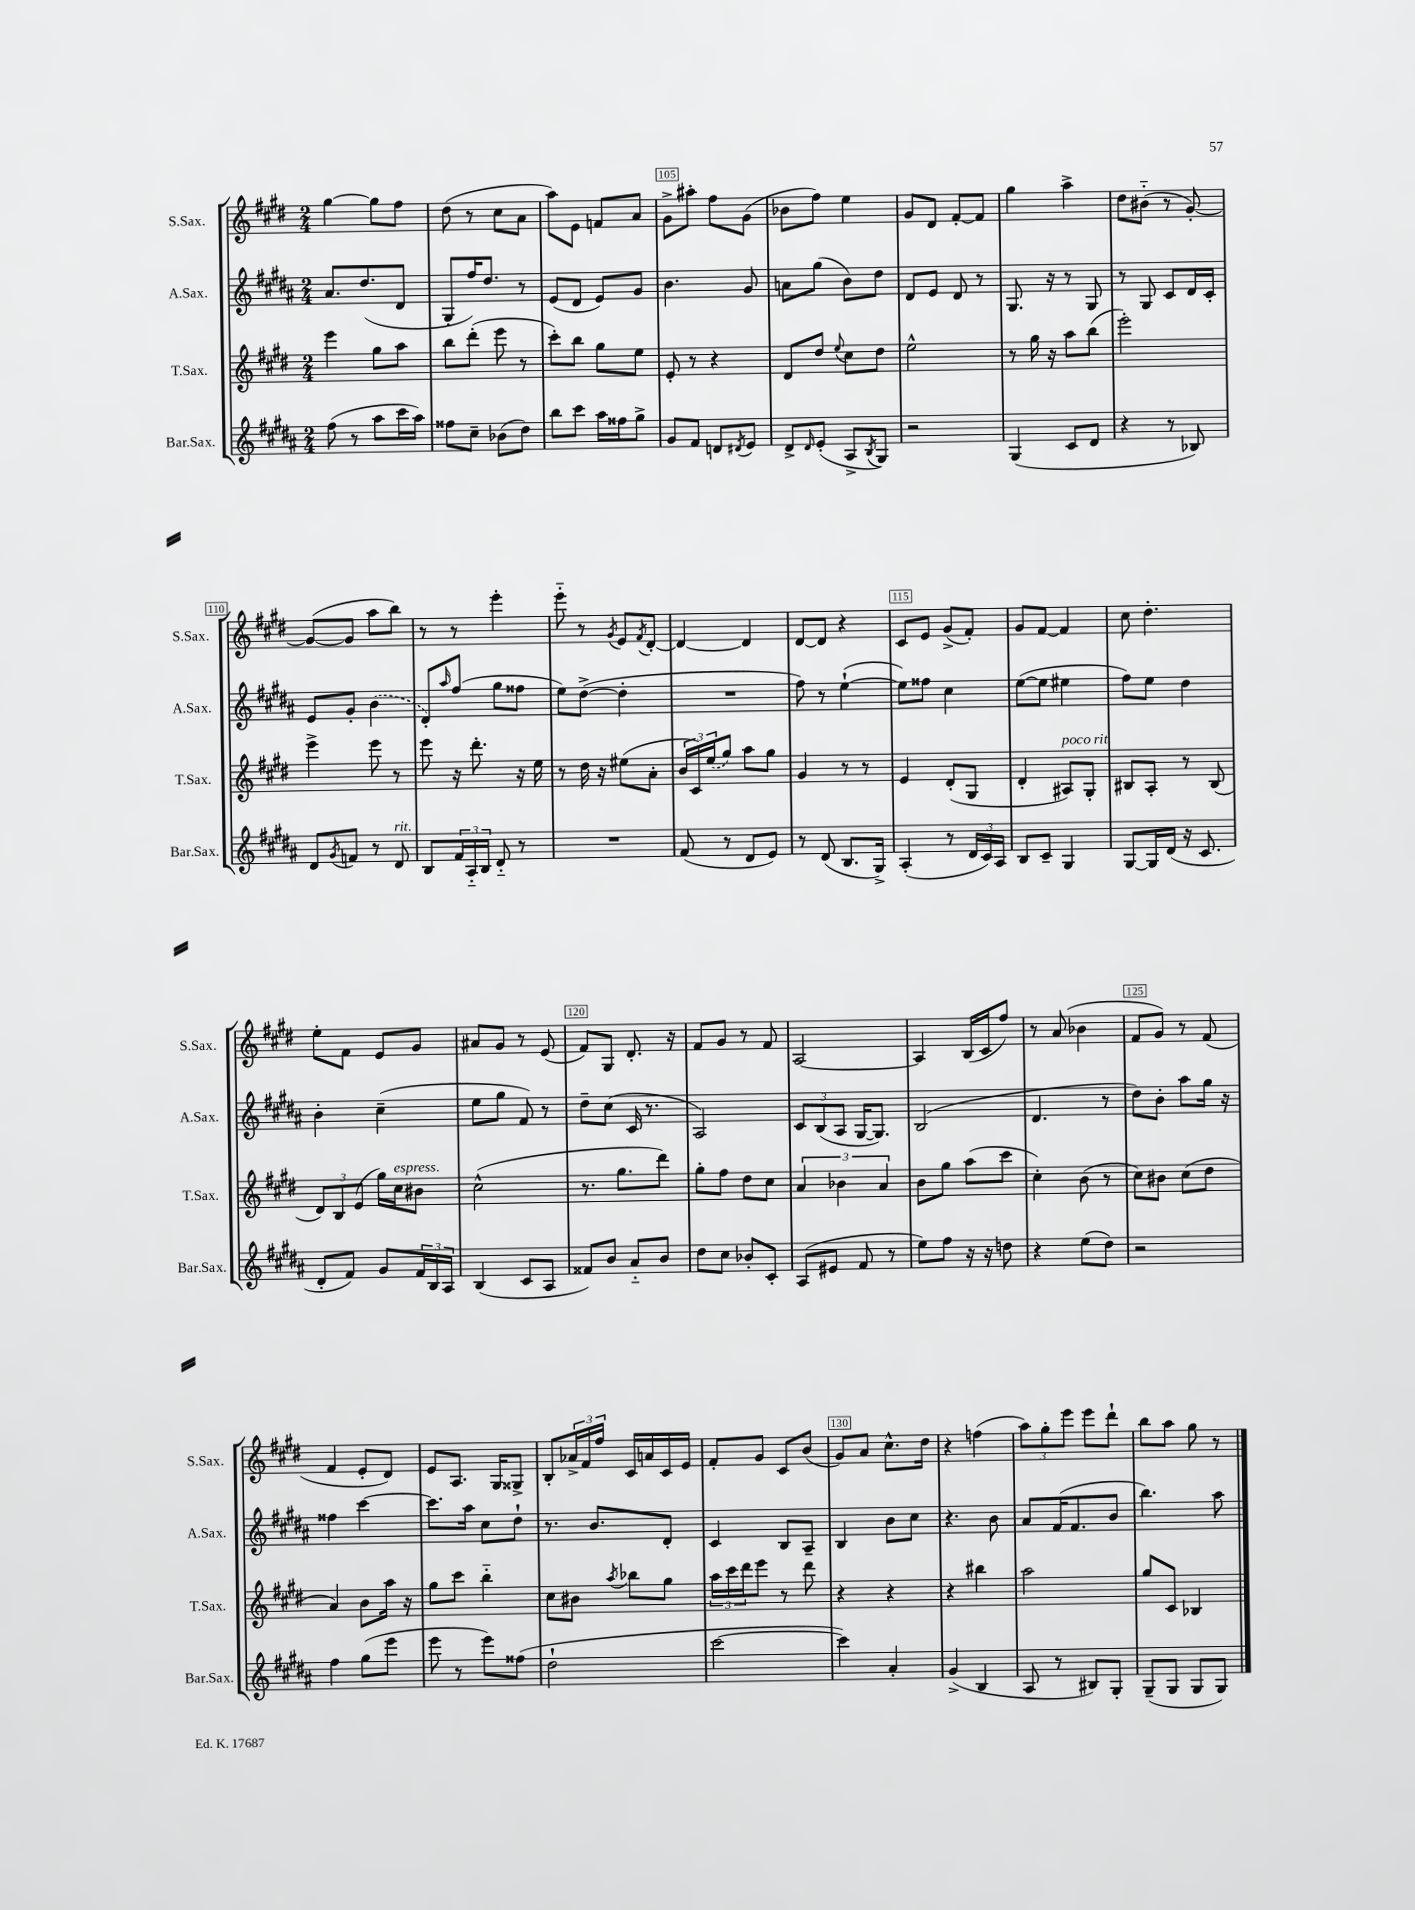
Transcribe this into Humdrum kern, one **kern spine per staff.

**kern	**kern	**kern	**kern
*part4	*part3	*part2	*part1
*staff4	*staff3	*staff2	*staff1
*I"Bar.Sax.	*I"T.Sax.	*I"A.Sax.	*I"S.Sax.
*I'Bar.Sax.	*I'T.Sax.	*I'A.Sax.	*I'S.Sax.
*clefG2	*clefG2	*clefG2	*clefG2
*k[f#c#g#d#a#]	*k[f#c#g#d#]	*k[f#c#g#d#a#]	*k[f#c#g#d#]
*M2/4	*M2/4	*M2/4	*M2/4
=102	=102	=102	=102
(8ff#\	4eee\	8.a#/L	[4gg#\
8r	.	.	.
.	.	(8.dd#/	.
8aa#\L	8gg#\L	.	8gg#\L]
16ccc#\L	8aa\J	8d#/J	8ff#\J
16aa#\JJ)	.	.	.
=103	=103	=103	=103
8ff##X\L	8bb\L	8G#'/L	(8dd#\
8cc#~\J	(8ddd#'\J	16ff#/K)	8r
.	.	8.dd#/J	.
(8b-X\L	8eee\	.	8cc#\L
8dd#\J)	8r	8r	8a\J
=104	=104	=104	=104
8bb\L	8ccc#'\L)	(8e/L	8aa\L)
8ccc#\J	8bb\J	8d#/J	8e\J
16aa#\LL	8gg#\L	8e/L)	8fn/L
16ff##X\J	.	.	.
8gg#^\J	8ee\J	8g#/J	8a/J
=105	=105	=105	=105
8g#/L	8e'/	4.b\	8g#^\L
8f#/J	8r	.	8aa#X'\J
8dn/L	4r	.	8ff#\L
8qd#X/	.	.	.
8e/J	.	8g#/	(8g#\J
=106	=106	=106	=106
8d#^/L	8d#/L	8an\L	8b-X\L
16qqd#/	.	.	.
(8e'/J	8dd#/J	(8gg#\J	8ff#\J)
.	8qqee/	.	.
8A#^/L	8cc#\L	8b\L)	4ee\
8qB/	.	.	.
8G#/J)	8dd#\J	8dd#\J	.
=107	=107	=107	=107
2r	2ee^^\	8d#/L	8g#/L
.	.	8e/J	8d#/J
.	.	8d#/	[8f#'/L
.	.	8r	8f#/J]
=108	=108	=108	=108
(4G#/	8r	8.G#/	4gg#\
.	16gg#\	.	.
.	16r	16r	.
8c#/L	8aa\L	8r	4aa^\
8d#/J	(8bb\J	8G#/	.
=109	=109	=109	=109
4r	2eee'\)	8r	8dd#\L
.	.	8G#/	(8b#X\J
8r	.	8c#/L	8r
8B-X/)	.	16d#/L	[8g#'/)
.	.	16c#'/JJ	.
!!LO:LB:g=z
=110	=110	=110	=110
8d#/L	4eee^\	8e/L	(8g#/L_
8qg#/	.	.	.
8fn/J	.	8g#'/J	8g#/J]
8r	8eee\	(4b\	8aa\L
!LO:TX:a:i:t=rit.	!	!	!
8d#/	8r	.	8bb\J)
=111	=111	=111	=111
8B/L	8eee\	8d#'/L)	8r
.	.	16qqaa#/	.
24f#/L	16r	(8ff#/J	8r
24A#/	.	.	.
.	8.ddd#'\	.	.
24B/JJ	.	.	.
8d#/	.	8gg#\L	4eee'\
8r	16r	8ff##X\J	.
.	16ee\	.	.
=112	=112	=112	=112
2r	8r	8ee\L)	8eee\
.	16dd#\	([8dd#^\J	8r
.	16r	.	.
.	.	.	8qg#/
.	(8ee#X\L	4dd#'\]	8e/L
.	.	.	8qf#/
.	8a'\J	.	[8d#'/J
=113	=113	=113	=113
(8f#/	24b/LL	2r	4d#/_
.	24c#/)	.	.
.	(24ee/J	.	.
8r	8gg#/J)	.	.
8d#/L	8aa\L	.	4d#/]
8e/J)	8gg#\J	.	.
=114	=114	=114	=114
8r	4g#/	8ff#\)	[8d#/L
(8d#/	.	8r	8d#/J]
8.B/L	8r	([4ee`\	4r
.	8r	.	.
16G#^/Jk)	.	.	.
=115	=115	=115	=115
(4A#'/	4e/	8ee\L])	8c#/L
.	.	8ff##X\J	8e/J
8r	(8d#'/L	4cc#\	(8g#^/L
24d#/LL	8G#/J	.	8f#'/J)
24c#/)	.	.	.
24A#/JJ	.	.	.
=116	=116	=116	=116
8B/L	4d#'/	([8ee\L	8g#/L
8c#~/J	.	8ee\J]	[8f#/J
!	!LO:TX:a:i:t=poco rit.	!	!
4G#/	8A#X/L)	4ee#X\	4f#/]
.	8G#'/J	.	.
=117	=117	=117	=117
[8G#/L	8B#X/L	8ff#\L)	8cc#\
16G#/L]	8A'/J	8ee\J	4.dd#'\
(16d#/JJ	.	.	.
16r	8r	4dd#\	.
8.c#/	.	.	.
.	(8B#/	.	.
!!LO:LB:g=z
=118	=118	=118	=118
8d#'/L	12d#/L)	4b'\	8ee'\L
.	12B/	.	.
8f#/J)	.	.	8f#\J
.	(12e/J	.	.
8g#/L	16gg#\LL)	(4cc#~\	8e/L
!	!LO:TX:a:i:t=espress.	!	!
.	16cc#\J	.	.
24f#/L	8b#X\J	.	8g#/J
24B/	.	.	.
24A#/JJ	.	.	.
=119	=119	=119	=119
(4B/	(2cc#^^\	8ee\L	8a#X/L
.	.	8gg#\J	8g#/J
8c#/L	.	8f#/)	8r
8A#/J	.	8r	(8e/
=120	=120	=120	=120
8f##X/L)	8.r	8dd#~\L	8f#/L)
8b/J	.	(8cc#\J	8G#/J
.	8.gg#\L	.	.
8a#/L	.	16c#/	8.d#'/
.	.	8.r	.
8b/J	8ddd#\J)	.	.
.	.	.	16r
=121	=121	=121	=121
8dd#\L	8gg#'\L	2A#/)	8f#/L
8cc#\J	8ff#\J	.	8g#/J
8b-X'/L	8dd#\L	.	8r
8c#'/J	8cc#\J	.	8f#/
=122	=122	=122	=122
(8A#/L	6a/	12c#/L	[2A/
.	.	(12B/	.
8e#X/J	.	.	.
.	6b-X\	12A#/J	.
8f#/	.	[16G#/KL	.
.	.	8.G#/J])	.
.	6a/	.	.
8r	.	.	.
=123	=123	=123	=123
8ee\L)	8b\L	(2B/	4A/]
8ff#\J	8gg#\J	.	.
16r	(8aa\L	.	(16B/LL
16r	.	.	16c#/J
8ddn\	8ccc#\J	.	8ff#/J)
=124	=124	=124	=124
4r	4cc#'\)	4.d#/	8r
.	.	.	(8a/
(8ee\L	(8b\	.	4b-X\
8dd#\J)	8r	8r	.
=125	=125	=125	=125
2r	8cc#\L)	8dd#\L)	8f#/L
.	8b#X\J	8b'\J	8g#/J)
.	(8cc#\L	8aa#\L	8r
.	8dd#\J	16gg#\Jk	(8f#/
.	.	16r	.
!!LO:LB:g=z
=126	=126	=126	=126
4ff#\	4a/)	4ff##X\	4f#/
(8gg#\L	8b\L	[4ccc#\	8e'/L
8eee\J	16aa\Jk	.	8d#/J)
.	16r	.	.
=127	=127	=127	=127
8eee\	8gg#\L	8.ccc#\L]	8e/L
8r	8ccc#\J	.	8.A/J
.	.	16aa#\Jk	.
8eee\L)	4bb\	8cc#\L	.
.	.	.	16G#/KL
(8ff##X\J	.	8dd#`\J	8G##X^/J
=128	=128	=128	=128
2dd#`\	8cc#\L	8.r	8B'/L
.	8b#X\J	.	24a-X^/L
.	.	.	24f#/
.	.	8.b/L	.
.	.	.	24ff#/JJ
.	8qaa/	.	.
.	8bb-X\L	.	16c#/LL
.	.	.	16an/
.	8gg#\J	8d#'/J	16c#/
.	.	.	16e/JJ
=129	=129	=129	=129
[2ccc#\	24aa\LL	4c#/	8f#'/L
.	24ccc#\	.	.
.	24ddd#\J	.	.
.	8eee\J	.	8g#/J
.	8r	8B/L	8c#/L
.	8ddd#\	8A#~/J	(8b/J
=130	=130	=130	=130
4ccc#\])	4r	4B/	8g#/L)
.	.	.	8a/J
4a#'/	4r	8b\L	8.cc#^^\L
.	.	8cc#\J	.
.	.	.	16dd#\Jk
=131	=131	=131	=131
(4g#^/	4r	4.r	4r
4B/	4bb#X\	.	(4ffn\
.	.	8b\	.
=132	=132	=132	=132
8A#/	2aa\	8a#/L	12aa\L)
.	.	.	12gg#'\
8r	.	(16f#/K	.
.	.	.	12eee\J
.	.	8.f#/	.
8B#X/L)	.	.	8eee\L
8G#'/J	.	8b/J	8ddd#`\J
=133	=133	=133	=133
(8G#~/L	8gg#/L	4.bb\)	8bb\L
8G#/J	8c#/J	.	8aa\J
8G#/L	4B-X/	.	8gg#\
8G#/J)	.	8aa#\	8r
==	==	==	==
*-	*-	*-	*-
